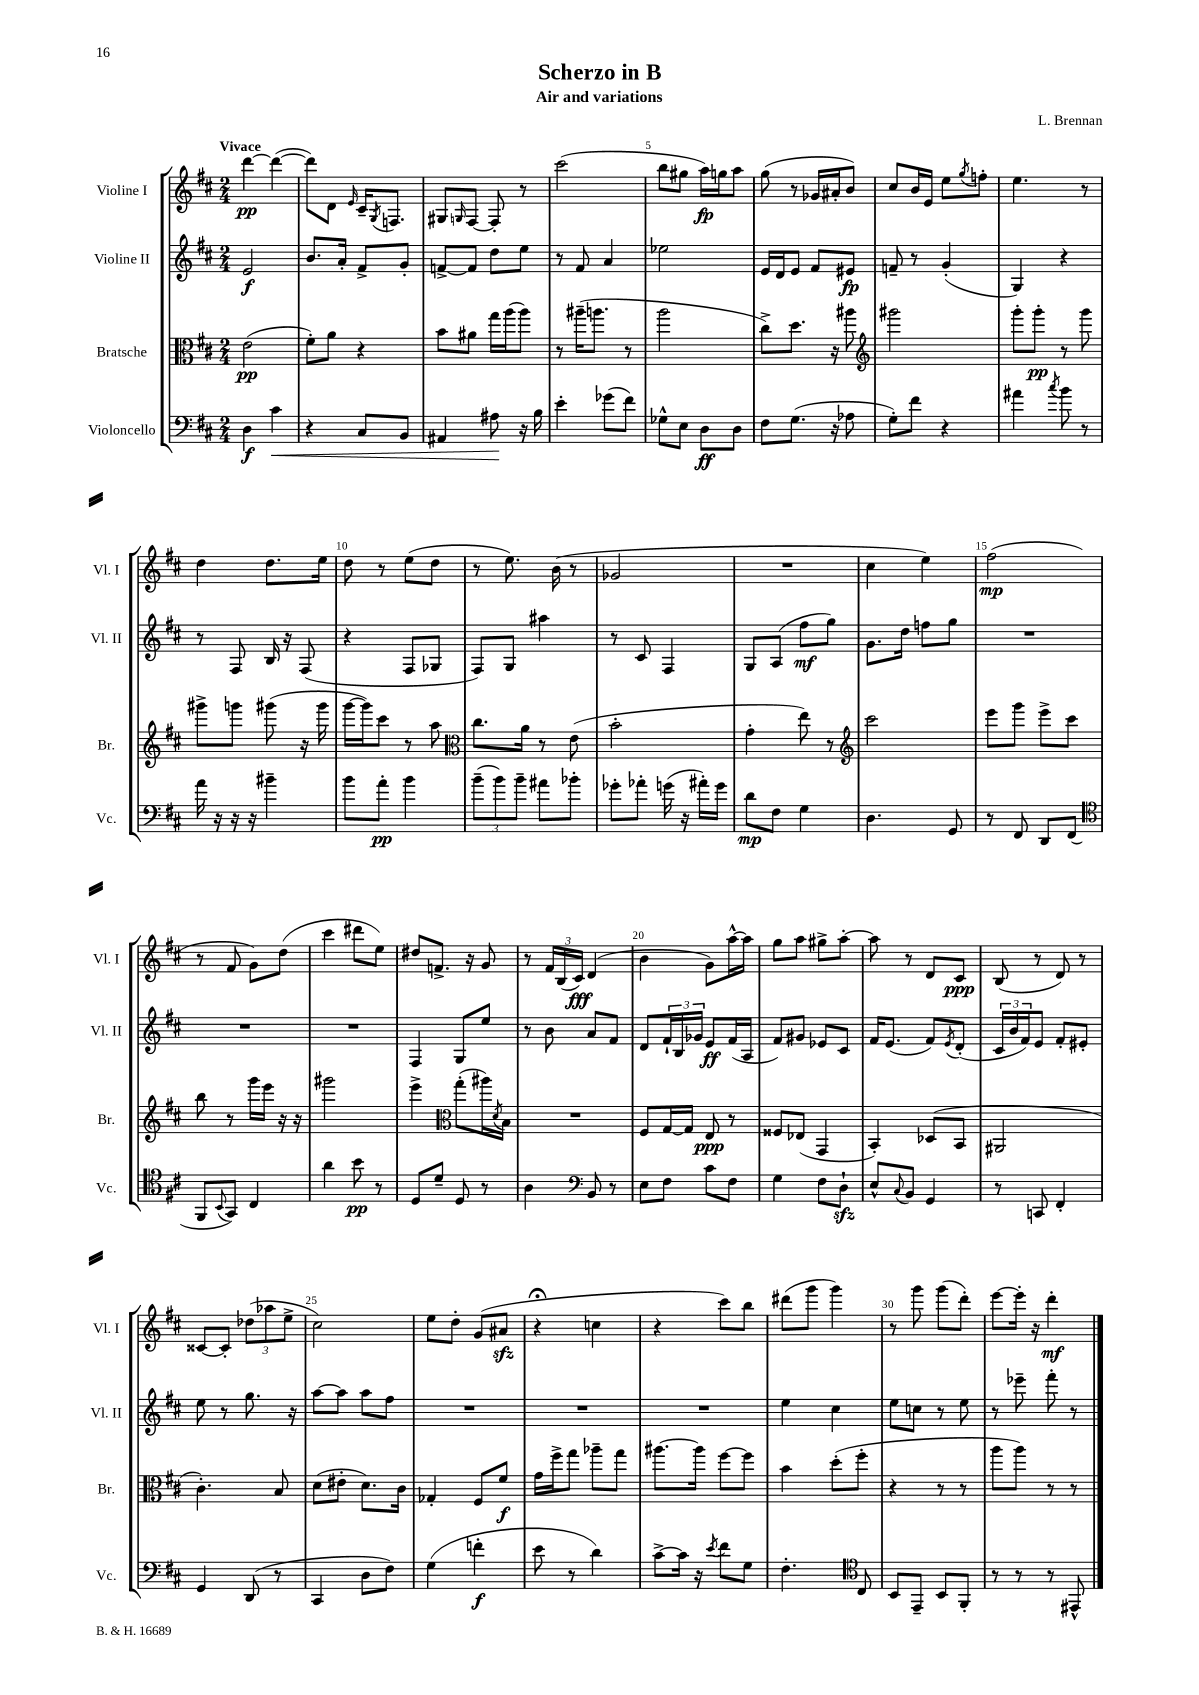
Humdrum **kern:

**kern	**dynam	**kern	**dynam	**kern	**dynam	**kern	**dynam
*part4	*part4	*part3	*part3	*part2	*part2	*part1	*part1
*staff4	*staff4	*staff3	*staff3	*staff2	*staff2	*staff1	*staff1
*I"Violoncello	*	*I"Bratsche	*	*I"Violine II	*	*I"Violine I	*
*I'Vc.	*	*I'Br.	*	*I'Vl. II	*	*I'Vl. I	*
*clefF4	*	*clefC3	*	*clefG2	*	*clefG2	*
*k[f#c#]	*	*k[f#c#]	*	*k[f#c#]	*	*k[f#c#]	*
*M2/4	*	*M2/4	*	*M2/4	*	*M2/4	*
=1	=1	=1	=1	=1	=1	=1	=1
!	!	!	!	!	!	!LO:TX:a:B:t=Vivace	!
4D\	f	(2e\	pp	2e/	f	[4ddd\	pp
!	!LO:HP:b	!	!	!	!	!	!
4c#\	<	.	.	.	.	(4ddd\_	.
=2	=2	=2	=2	=2	=2	=2	=2
4r	.	8f#'\L)	.	8.b/L	.	8ddd\L])	.
.	.	8a\J	.	.	.	8d\J	.
.	.	.	.	16a'/Jk	.	.	.
.	.	.	.	.	.	16qqe/	.
8C#/L	.	4r	.	8f#^/L	.	16c#~/KL	.
.	.	.	.	.	.	8qG/	.
.	.	.	.	.	.	8.Fn/J	.
8BB/J	.	.	.	8g'/J	.	.	.
=3	=3	=3	=3	=3	=3	=3	=3
4AA#X/	.	8b\L	.	[8fn^/L	.	8G#X/L	.
.	.	.	.	.	.	16qqGn/	.
.	.	8a#X\J	.	8f/J]	.	[8F#/J	.
8A#X\	.	16gg\LL	.	8dd\L	.	8F#'/]	.
.	.	(16aa\J	.	.	.	.	.
16r	[	8aa\J)	.	8ee\J	.	8r	.
16B\	.	.	.	.	.	.	.
=4	=4	=4	=4	=4	=4	=4	=4
4e'\	.	8r	.	8r	.	(2ccc#\	.
.	.	(16aa#X~\KL	.	8f#/	.	.	.
.	.	8.aan\J	.	.	.	.	.
(8g-X\L	.	.	.	4a/	.	.	.
8f#\J)	.	8r	.	.	.	.	.
=5	=5	=5	=5	=5	=5	=5	=5
8G-X^^\L	.	2aa\	.	2ee-X\	.	8bb\L	.
8E\J	.	.	.	.	.	8gg#X\J	.
8D\L	ff	.	.	.	.	16aa\LL)	fp
.	.	.	.	.	.	16ggn\J	.
8D\J	.	.	.	.	.	8aa\J	.
=6	=6	=6	=6	=6	=6	=6	=6
8F#\L	.	8cc#^\L)	.	16e/LL	.	(8gg\	.
.	.	.	.	16d/J	.	.	.
(8.G\J	.	8.dd\J	.	8e/J	.	8r	.
.	.	.	.	8f#/L	.	16g-X/LL	.
16r	.	16r	.	.	.	16a#X'/J	.
8A-X\	.	8aa#X\	.	8e#X/J	fp	8b/J)	.
=7	=7	=7	=7	=7	=7	=7	=7
*	*	*clefG2	*	*	*	*	*
8G'\L)	.	2ggg#X\	.	8fn~/	.	8cc#/L	.
8f#\J	.	.	.	8r	.	16b/L	.
.	.	.	.	.	.	16e/JJ	.
4r	.	.	.	(4g'/	.	8ee\L	.
.	.	.	.	.	.	8qgg/	.
.	.	.	.	.	.	8ffn'\J	.
=8	=8	=8	=8	=8	=8	=8	=8
4a#X\	.	8ggg'\L	.	4G/)	.	4.ee\	.
.	.	8ggg'\J	pp	.	.	.	.
8qcc#/	.	.	.	.	.	.	.
8b\	.	8r	.	4r	.	.	.
8r	.	8ggg\	.	.	.	8r	.
!!LO:LB:g=z
=9	=9	=9	=9	=9	=9	=9	=9
16a\	.	8ggg#X^\L	.	8r	.	4dd\	.
16r	.	.	.	.	.	.	.
16r	.	8gggn\J	.	8F#/	.	.	.
16r	.	.	.	.	.	.	.
4b#X~\	.	(8ggg#X\	.	16B/	.	8.dd\L	.
.	.	.	.	16r	.	.	.
.	.	16r	.	(8F#/	.	.	.
.	.	16ggg#\	.	.	.	16ee\Jk	.
=10	=10	=10	=10	=10	=10	=10	=10
8b\L	.	[16ggg\LL	.	4r	.	8dd\	.
.	.	16ggg\J])	.	.	.	.	.
8a'\J	pp	8ccc#\J	.	.	.	8r	.
4b\	.	8r	.	8F#/L	.	(8ee\L	.
.	.	8aa\	.	8G-X/J	.	8dd\J	.
=11	=11	=11	=11	=11	=11	=11	=11
*	*	*clefC3	*	*	*	*	*
(12b~\L	.	8.cc#\L	.	8F#/L)	.	8r	.
12b\)	.	.	.	.	.	.	.
.	.	.	.	8G/J	.	8.ee\)	.
12b~\J	.	.	.	.	.	.	.
.	.	16a\Jk	.	.	.	.	.
8a#X\L	.	8r	.	4aa#X\	.	.	.
.	.	.	.	.	.	(16b\	.
8b-X'\J	.	(8e\	.	.	.	8r	.
=12	=12	=12	=12	=12	=12	=12	=12
8g-X'\L	.	2b'\	.	8r	.	2g-X/	.
8a-X'\J	.	.	.	8c#/	.	.	.
(16gn\	.	.	.	4F#/	.	.	.
16r	.	.	.	.	.	.	.
16a#X'\LL)	.	.	.	.	.	.	.
16g\JJ	.	.	.	.	.	.	.
=13	=13	=13	=13	=13	=13	=13	=13
8d\L	mp	4g'\	.	8G/L	.	2r	.
8F#\J	.	.	.	(8A/J	.	.	.
4G\	.	8ee\)	.	8ff#\L	mf	.	.
.	.	8r	.	8gg\J)	.	.	.
=14	=14	=14	=14	=14	=14	=14	=14
*	*	*clefG2	*	*	*	*	*
4.D\	.	2ccc#\	.	8.g\L	.	4cc#\	.
.	.	.	.	16dd\Jk	.	.	.
.	.	.	.	8ffn\L	.	4ee\)	.
8GG/	.	.	.	8gg\J	.	.	.
=15	=15	=15	=15	=15	=15	=15	=15
8r	.	8eee\L	.	2r	.	(2ff#\	mp
8FF#/	.	8ggg\J	.	.	.	.	.
8DD/L	.	8eee^\L	.	.	.	.	.
(8FF#/J	.	8ccc#\J	.	.	.	.	.
!!LO:LB:g=z
=16	=16	=16	=16	=16	=16	=16	=16
*clefC4	*	*	*	*	*	*	*
8FF#/L	.	8bb\	.	2r	.	8r	.
8qqBB/	.	.	.	.	.	.	.
8GG/J)	.	8r	.	.	.	8f#/	.
4C#/	.	16ggg\LL	.	.	.	8g\L)	.
.	.	16eee\JJ	.	.	.	.	.
.	.	16r	.	.	.	(8dd\J	.
.	.	16r	.	.	.	.	.
=17	=17	=17	=17	=17	=17	=17	=17
4a\	.	2ggg#X\	.	2r	.	4ccc#\	.
8b\	pp	.	.	.	.	8ddd#X\L	.
8r	.	.	.	.	.	8ee\J)	.
=18	=18	=18	=18	=18	=18	=18	=18
8D/L	.	4eee^\	.	4F#/	.	8dd#X/L	.
8d~/J	.	.	.	.	.	8.fn^/J	.
*	*	*clefC3	*	*	*	*	*
8D/	.	(8gg'\L	.	8G/L	.	.	.
.	.	.	.	.	.	16r	.
8r	.	16aa#X\L)	.	8ee/J	.	8g/	.
.	.	8qd/	.	.	.	.	.
.	.	16B\JJ	.	.	.	.	.
=19	=19	=19	=19	=19	=19	=19	=19
4A\	.	2r	.	8r	.	8r	.
.	.	.	.	8b\	.	24f#/LL	.
.	.	.	.	.	.	(24B/	.
.	.	.	.	.	.	24c#/JJ)	fff
*clefF4	*	*	*	*	*	*	*
8BB/	.	.	.	8a/L	.	(4d/	.
8r	.	.	.	8f#/J	.	.	.
=20	=20	=20	=20	=20	=20	=20	=20
8E\L	.	8F#/L	.	8d/L	.	4b\	.
8F#\J	.	[16G/L	.	24f#`/L	.	.	.
.	.	.	.	24B/	.	.	.
.	.	16G/JJ]	.	.	.	.	.
.	.	.	.	24g-X/JJ	.	.	.
8c#\L	.	8E/	ppp	8e/L	ff	8g\L)	.
8F#\J	.	8r	.	(16f#/L	.	[16aa^^\L	.
.	.	.	.	16A/JJ	.	16aa\JJ]	.
=21	=21	=21	=21	=21	=21	=21	=21
4G\	.	8F##X/L	.	8f#/L)	.	8gg\L	.
.	.	(8E-X/J	.	8g#X/J	.	8aa\J	.
8F#\L	.	4GG/	.	8e-X/L	.	8gg#X^\L	.
8Dzz`\J	.	.	.	8c#/J	.	[8aa'\J	.
=22	=22	=22	=22	=22	=22	=22	=22
8E^^/L	.	4BB'/)	.	16f#/KL	.	8aa\]	.
.	.	.	.	(8.e/J	.	.	.
8qqC#/	.	.	.	.	.	.	.
8BB/J	.	.	.	.	.	8r	.
4GG/	.	(8D-X/L	.	8f#/L)	.	8d/L	.
.	.	.	.	8qe/	.	.	.
.	.	8BB/J	.	(8d'/J	.	8c#/J	ppp
=23	=23	=23	=23	=23	=23	=23	=23
8r	.	2AA#X/	.	24c#/LL	.	(8B/	.
.	.	.	.	24b/	.	.	.
.	.	.	.	24f#/J)	.	.	.
8CCn/	.	.	.	8e/J	.	8r	.
4FF#'/	.	.	.	8f#'/L	.	8d/)	.
.	.	.	.	8e#X'/J	.	8r	.
!!LO:LB:g=z
=24	=24	=24	=24	=24	=24	=24	=24
4GG/	.	4.c#'\)	.	8ee\	.	[8c##X/L	.
.	.	.	.	8r	.	8c##'/J]	.
(8DD/	.	.	.	8.gg\	.	(12dd-X\L	.
.	.	.	.	.	.	12aa-X\	.
8r	.	8B/	.	.	.	.	.
.	.	.	.	.	.	12ee^\J	.
.	.	.	.	16r	.	.	.
=25	=25	=25	=25	=25	=25	=25	=25
4CC#/	.	(8d\L	.	[8aa\L	.	2cc#\)	.
.	.	8e#X'\J	.	8aa\J]	.	.	.
8D\L	.	8.d\L)	.	8aa\L	.	.	.
8F#\J)	.	.	.	8ff#\J	.	.	.
.	.	16c#\Jk	.	.	.	.	.
=26	=26	=26	=26	=26	=26	=26	=26
(4G\	.	4G-X'/	.	2r	.	8ee\L	.
.	.	.	.	.	.	8dd'\J	.
4fn'\	f	8F#/L	.	.	.	(8g/L	.
.	.	8f#/J	f	.	.	8a#Xzz/J	.
=27	=27	=27	=27	=27	=27	=27	=27
8e\	.	16g\LL	.	2r	.	4r;<	.
.	.	16ff#^\J	.	.	.	.	.
8r	.	8gg\J	.	.	.	.	.
4d\)	.	8aa-X~\L	.	.	.	4ccn\	.
.	.	8gg\J	.	.	.	.	.
=28	=28	=28	=28	=28	=28	=28	=28
[8c#^\L	.	[8.aa#X\L	.	2r	.	4r	.
16c#\Jk]	.	.	.	.	.	.	.
16r	.	16aa#\Jk]	.	.	.	.	.
8qe/	.	.	.	.	.	.	.
8f#\L	.	[8ff#\L	.	.	.	8ccc#\L)	.
8G\J	.	8ff#\J]	.	.	.	8bb\J	.
=29	=29	=29	=29	=29	=29	=29	=29
4.F#'\	.	4b\	.	4ee\	.	(8ddd#X\L	.
.	.	.	.	.	.	8ggg\J	.
.	.	(8dd'\L	.	4cc#\	.	4ggg\)	.
*clefC4	*	*	*	*	*	*	*
8C#/	.	8ff#'\J	.	.	.	.	.
=30	=30	=30	=30	=30	=30	=30	=30
8BB/L	.	4r	.	8ee\L	.	8r	.
8EE~/J	.	.	.	8ccn\J	.	8ggg\	.
8BB/L	.	8r	.	8r	.	(8ggg\L	.
8FF#'/J	.	8r	.	8ee\	.	8ddd'\J)	.
=31	=31	=31	=31	=31	=31	=31	=31
8r	.	8aa\L	.	8r	.	[8eee\L	.
8r	.	8aa\J)	.	8eee-X~\	.	16eee'\Jk]	.
.	.	.	.	.	.	16r	.
8r	.	8r	.	8fff#'\	.	4ddd'\	mf
8EE#X^^/	.	8r	.	8r	.	.	.
==	==	==	==	==	==	==	==
*-	*-	*-	*-	*-	*-	*-	*-
